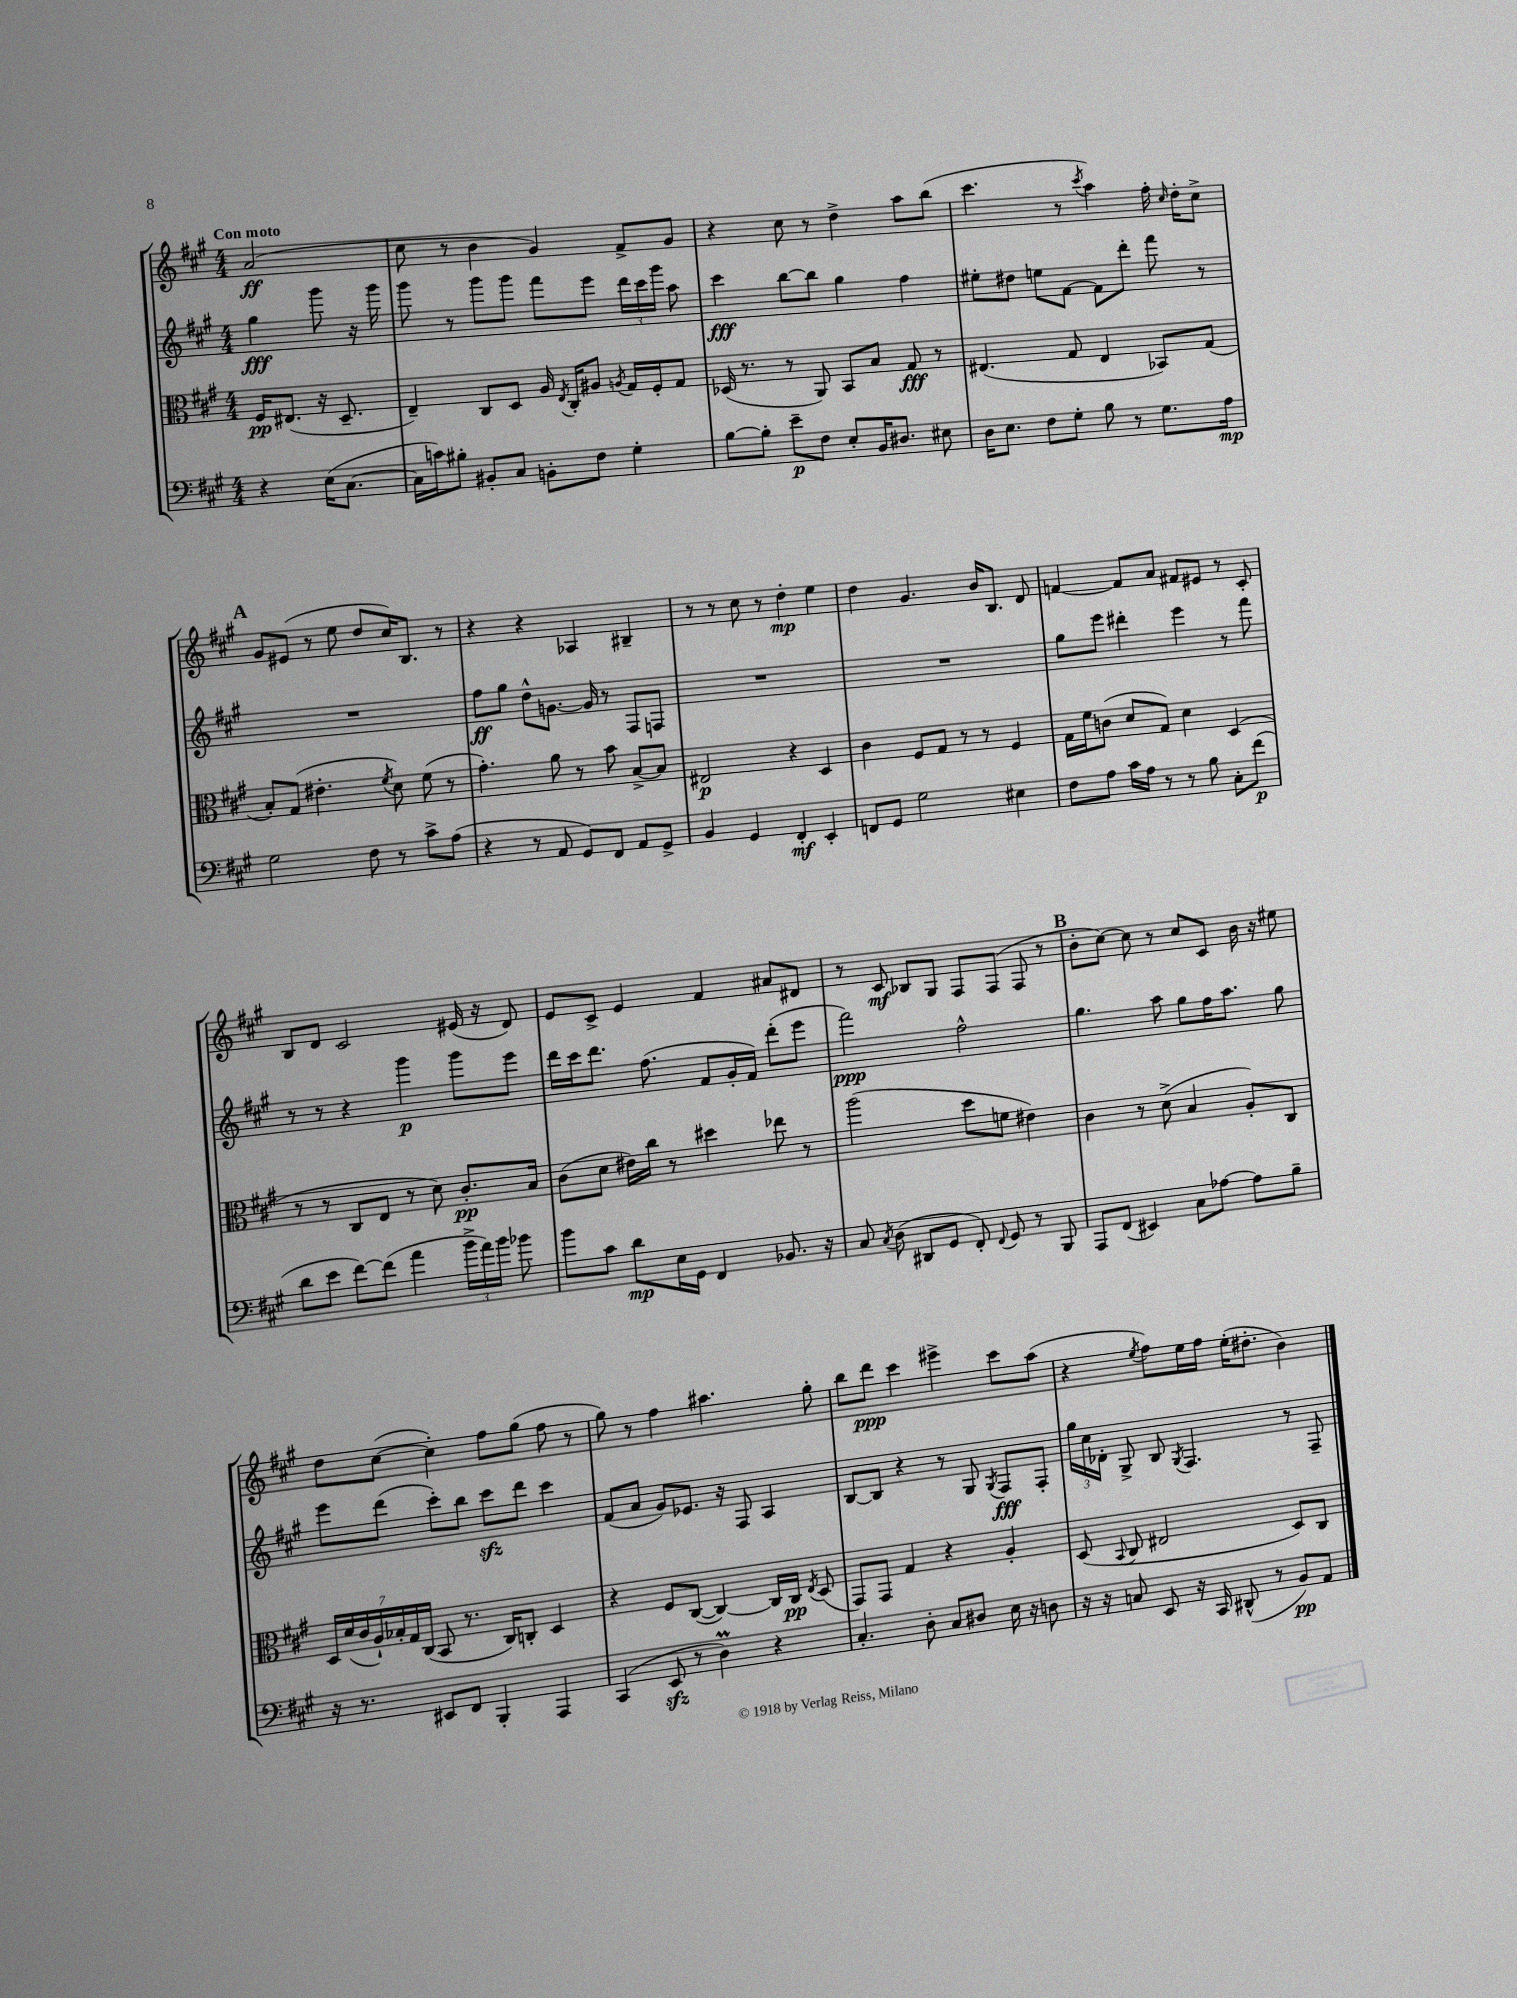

**kern	**kern	**kern	**kern
*staff4	*staff3	*staff2	*staff1
*clefF4	*clefC3	*clefG2	*clefG2
*k[f#c#g#]	*k[f#c#g#]	*k[f#c#g#]	*k[f#c#g#]
*M4/4	*M4/4	*M4/4	*M4/4
4r	16F#	4gg#	(2a
.	(8.E#	.	.
(16E	16r	8ggg#	.
[8.C#	8.D~	.	.
.	.	16r	.
.	.	16ggg#	.
=	=	=	=
16C#]	4E~)	8ggg#	8cc#
16c)	.	.	.
8B#'	.	8r	8r
8BB#'	8C#	8ggg#	4b
8C#	8D	8ggg#	.
8BB'	16A	8fff#	4g#)
.	8qE	.	.
.	16C#'	.	.
8F#	8A#	8eee	.
.	8qA	.	.
4G#'	16G#	24ddd	8f#^
.	.	24ccc#	.
.	16F#'	.	.
.	.	24ggg#	.
.	8G#	8aa	8g#
=	=	=	=
[8B	(16D-	4ccc#	4r
.	8.r	.	.
8B']	.	.	.
8e~	8r	[8bb	8cc#
8F#	8AA)	8bb]	8r
8E'	8BB	4gg#	4dd^
16BB	8B	.	.
8.D#	.	.	.
.	8G#	4ff#	8aa
8E#	8r	.	(8bb
=	=	=	=
16D	(4.E#	8ee#'	4.ccc#
8.E	.	.	.
.	.	8dd#	.
8F#	.	8ee	.
8G#'	8G#	[8f#	8r
.	.	.	8qccc#
8B	4E#	8f#]	4aa)
8r	.	8ddd'	.
8.G#	8BB-)	8fff#	16ff#'
.	.	.	16qqcc#
.	.	.	16dd'
.	(8G#	8r	8cc#^
16A	.	.	.
=	=	=	=
2G#	8B')	1r	8g#
.	(8G#	.	(8e#
.	4.e#'	.	8r
.	.	.	8ee
8F#	.	.	8dd
.	8qf#	.	.
8r	8d)	.	16cc#)
.	.	.	8.B
8c#^	(8f#	.	.
(8A	8r	.	8r
=	=	=	=
4r	4.g#')	8ff#	4r
.	.	8gg#	.
8r	.	8dd^^	4r
8AA	8a	[8.g	.
8GG#)	8r	.	4A-
.	.	16g]	.
8FF#	8b	8r	.
8AA	[8B^	8F#	4B#~
8GG#^	8B]	8F	.
=	=	=	=
4BB	2E#	1r	8r
.	.	.	8r
4GG#	.	.	8cc#
.	.	.	8r
4FF#'	4r	.	4dd'
4EE'	4D	.	4ee
=	=	=	=
8FF	4c#	1r	4dd
8GG#	.	.	.
2G#	8F#	.	4.g#
.	8G#	.	.
.	8r	.	.
.	8r	.	16b
.	.	.	8.B
4E#	4F#	.	.
.	.	.	8d
=	=	=	=
8F#	16G#	8gg#	[4f
.	16f#	.	.
8A	(8c	8eee	.
16c#	8d	4ddd#'	8f]
16A	.	.	.
8r	8G#)	.	8a
8r	4d	4eee	8f#
8B	.	.	8e#
8C#'	(4D	8r	8r
(8f#	.	8fff#	8c#'
=	=	=	=
8d	8r	8r	8B
8e	8r	8r	8d
[8f#)	8C#	4r	2c#
(8f#]	8E	.	.
4a	8r	4ggg#	.
.	8d)	.	.
24b^	8.c#'	8ggg#	(16e#
24a)	.	.	.
.	.	.	16r
24b	.	.	.
8b-	.	8eee	8d)
.	16B	.	.
=	=	=	=
8b	(8c#	16ddd	8e
.	.	16ccc#	.
8c#	8d	8.ddd	8c#^
8d	16e#)	.	4e
.	16cc#	(8.ff#	.
16E	8r	.	.
16GG#	.	.	.
4FF#	4dd#	8f#	4f#
.	.	16g#'	.
.	.	16f#)	.
8.BB-	8ee-	(8ddd'	8a#
.	8r	8eee	8d#
16r	.	.	.
=	=	=	=
8C#	(2aa	2fff#)	8r
8qC#	.	.	.
(8D	.	.	8c#
8DD#	.	.	8B-
8GG#	.	.	8G#
8FF#')	8dd	2ff#^^	8F#
8qqFF#	.	.	.
8GG#	8f	.	(8F#
8r	4e#)	.	8F#
8BBB	.	.	8r
=	=	=	=
8AAA	4c#	4.gg#	8b'
(8FF#	.	.	[8cc#)
4EE#)	8r	.	8cc#]
.	(8d^	8aa	8r
8C#	4B	8gg#	8cc#
[8A-	.	16ff#	8c#
.	.	8.aa	.
8A-]	8A')	.	16b
.	.	.	16r
8B~	8C#	8gg#	8ee#
=	=	=	=
16r	28D	8eee	8dd
.	(28d	.	.
8.r	.	.	.
.	28c#	.	.
.	28A`)	.	.
.	.	(8ddd	([8cc#
.	28B-'	.	.
.	28G#	.	.
.	(28C#	.	.
8EE#	8BB	8ccc#')	4cc#'])
8FF#	8.r	8bb	.
4BBB'	.	8ccc#	8ff#
.	16C#)	.	.
.	8C'	8ddd	(8gg#
4AAA	4D	4ccc#	8ff#
.	.	.	8r
=	=	=	=
(4CC#	4r	(8f#	8gg#)
.	.	8a	8r
8EE	8F#	8g#)	4ff#
8r	([8C#	8.e-	.
4D)	4C#_)	.	4.aa#
.	.	16r	.
.	.	8F#	.
4r	16C#]	4A	.
.	16C#	.	.
.	8qE	.	.
.	(8D	.	8gg#'
=	=	=	=
4.C#'	8GG#)	[8B	8bb
.	8GG#	8B]	8ddd
.	4G#	4r	4ccc#
8D'	.	.	.
8C#	4r	8r	4eee#^
8D#	.	8G#	.
.	.	8qG#	.
16E	4A'	8F#	8ccc#
16r	.	.	.
8D	.	8F#'	(8aa
=	=	=	=
16r	(8D	24gg#	4r
.	.	24cc#	.
16r	.	.	.
.	.	24d-'	.
.	8qqBB	.	.
8C	8C#	8G#^	.
.	.	.	8qee
8EE	2E#	8B	8ff#)
.	.	8qG#	.
16r	.	4.F#	16ee
16CC#	.	.	16ff#
(8DD#^^	.	.	(16ee'
.	.	.	8.dd#'
8r	.	.	.
8BB)	8D)	8r	4b)
8AA	8C#	8F#~	.
==	==	==	==
*-	*-	*-	*-
